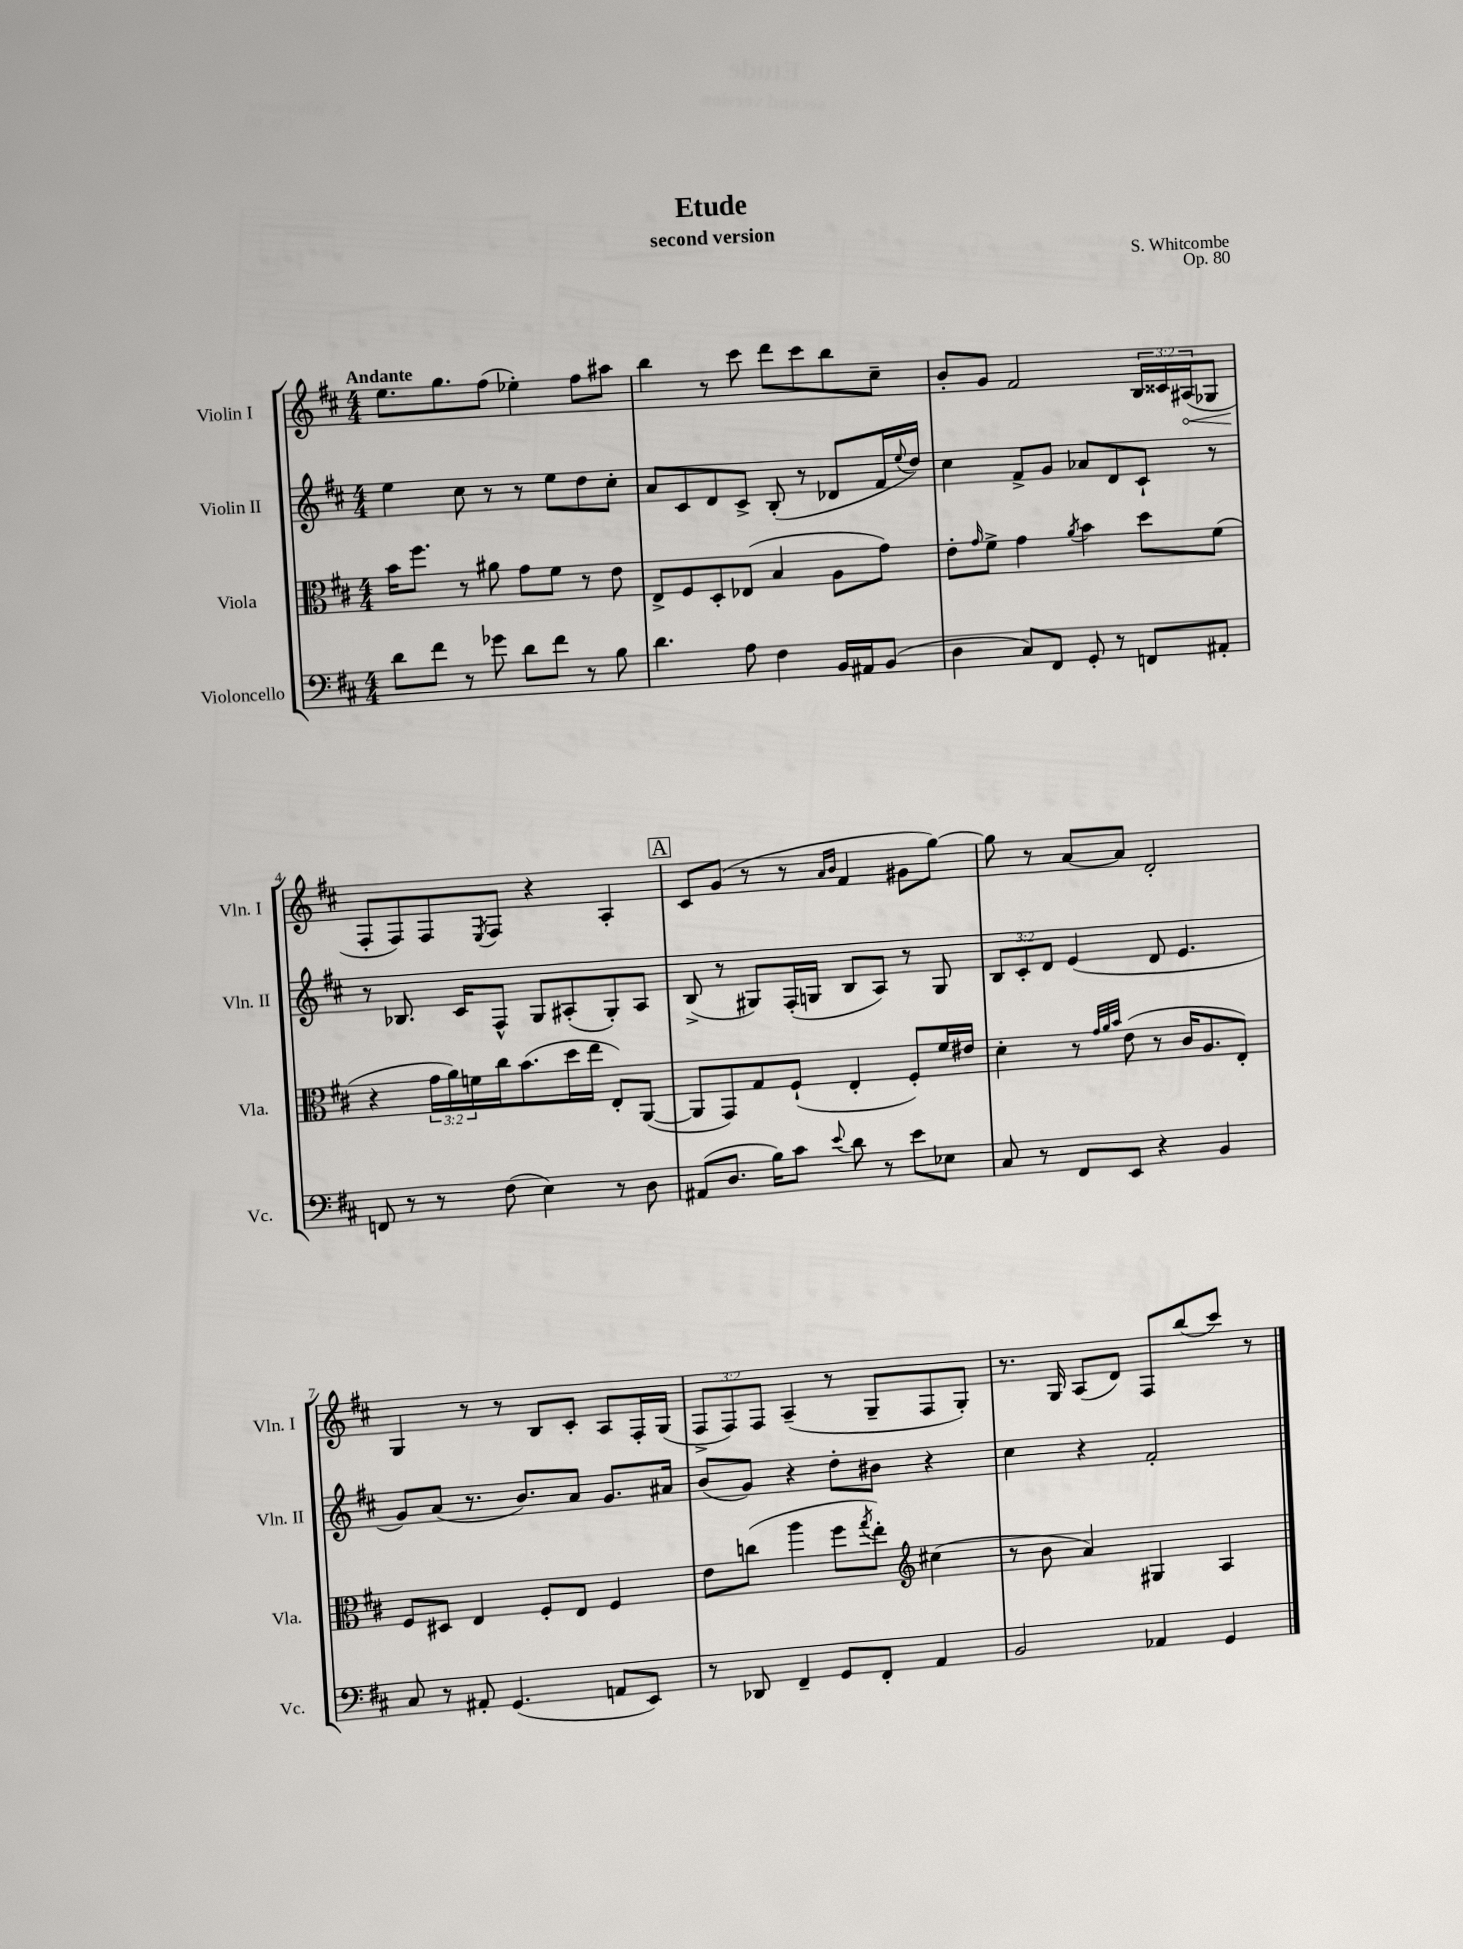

**kern	**kern	**kern	**kern
*staff4	*staff3	*staff2	*staff1
*clefF4	*clefC3	*clefG2	*clefG2
*k[f#c#]	*k[f#c#]	*k[f#c#]	*k[f#c#]
*M4/4	*M4/4	*M4/4	*M4/4
8d\L	16b\LK	4ee\	8.ee\L
.	8.ff#\J	.	.
8f#\J	.	.	.
.	.	.	8.gg\
8r	8r	8cc#\	.
8g-\	8a#\	8r	(8ff#\J
8d\L	8g\L	8r	4ee-'\)
8f#\J	8f#\J	8ee\L	.
8r	8r	8dd\	8ff#\L
8B\	8e\	8cc#'\J	8aa#\J
=	=	=	=
4.d\	8E^/L	8a/L	4bb\
.	8F#/	8c#/	.
.	8D'/	8d/	8r
8A\	(8E-/J	8c#^/J	8ccc#\
4F#\	4B/	(8B'/	8ddd\L
.	.	8r	8ccc#\
16BB/LL	8A\L	8d-/L	8bb\
16AA#/J	.	.	.
(8BB/J	8g\J)	16f#/L	8cc#~\J
.	.	8qqee/	.
.	.	16dd/JJ)	.
=	=	=	=
4D\	8e'\L	4cc#\	8b'/L
.	16qqg/	.	.
.	8f#^\J	.	8g/J
8C#/L)	4g\	8f#^/L	2f#/
8FF#/J	.	8g/J	.
.	8qa/	.	.
8GG'/	4b\	8a-/L	.
8r	.	8d/	.
8FF/L	8dd\L	8c#`/J	24B/LL
.	.	.	24c##/
.	.	.	(24A#/J
8AA#'/J	(8f#\J	8r	8G-/J
=	=	=	=
8FF/	4r	8r	8F#'/L
8r	.	8.B-/	8F#/)
8r	24g\LL	.	8F#/
.	24a\)	.	.
.	.	16c#/LK	.
.	24f\	.	.
.	.	.	8qE/
(8F#\	16cc#\J	8F#^^/J	8F#/J
.	(8.b\	.	.
4E\)	.	8G/L	4r
.	16dd\L	(8A#'/	.
.	16ee\JJ	.	.
8r	8E'/L)	8G'/)	4A'/
8D\	([8AA/J	8A#/J	.
=	=	=	=
(8AA#/L	8AA/]L	(8B^/	8c#/L
8.D/J	8GG/)	8r	(8g/J
.	8G/	8G#/L)	8r
16B\LK)	.	.	.
8c#\J	(8F#`/J	(16F#'/L	8r
.	.	16G/JJ	.
.	.	.	16qqa/LL
8qqe/	.	.	16qqb/JJ
8d\	4E'/	8B/L	4f#/
8r	.	8A/J)	.
8e\L	8F#'/L)	8r	8g#\L
8E-\J	16f#/L	8G/	[8gg\J)
.	16e#/JJ	.	.
=	=	=	=
8C#/	4d'\	12B/L	8gg\]
.	.	12c#'/	.
8r	.	.	8r
.	.	12d/J	.
8FF#/L	8r	(4e/	[8a/L
.	32qqg/LLL	.	.
.	32qqa/	.	.
.	32qqb/JJJ	.	.
8EE/J	(8e\	.	8a/]J
4r	8r	8d/	2d'/
.	16c#/LK	4.e/	.
.	8.A/	.	.
4BB/	.	.	.
.	8E'/J)	.	.
=	=	=	=
8C#/	8F#/L	8g/L)	4G/
8r	8D#/J	(8a/J	.
8AA#'/	4E/	8.r	8r
(4.GG/	.	.	8r
.	.	8.b/L)	.
.	8F#'/L	.	8B/L
.	8E/J	8a/J	8c#'/J
8AA/L	4F#/	8.g/L	8A/L
8EE/J)	.	.	16F#'/L
.	.	16a#/Jk	(16G/JJ
=	=	=	=
8r	8e\L	(8b/L	12F#^/L
.	.	.	12F#/)
8DD-/	(8cc\J	8g/J)	.
.	.	.	12F#/J
4FF#~/	4aa\	4r	(4A~/
8GG/L	8ff#\L	8dd'\L	8r
.	8qgg/	.	.
8FF#'/J	8ee'\J)	8b#\J	8G~/L
*	*clefG2	*	*
4AA/	(4cc#\	4r	8F#/
.	.	.	8G'/J)
=	=	=	=
2BB/	8r	4cc#\	8.r
.	8b\	.	.
.	.	.	16G/
.	4a/)	4r	(8A/L
.	.	.	8d/J)
4AA-/	4G#/	2f#'/	8F#/L
.	.	.	(8bb/
4GG/	4A/	.	8ccc#/J)
.	.	.	8r
==	==	==	==
*-	*-	*-	*-
